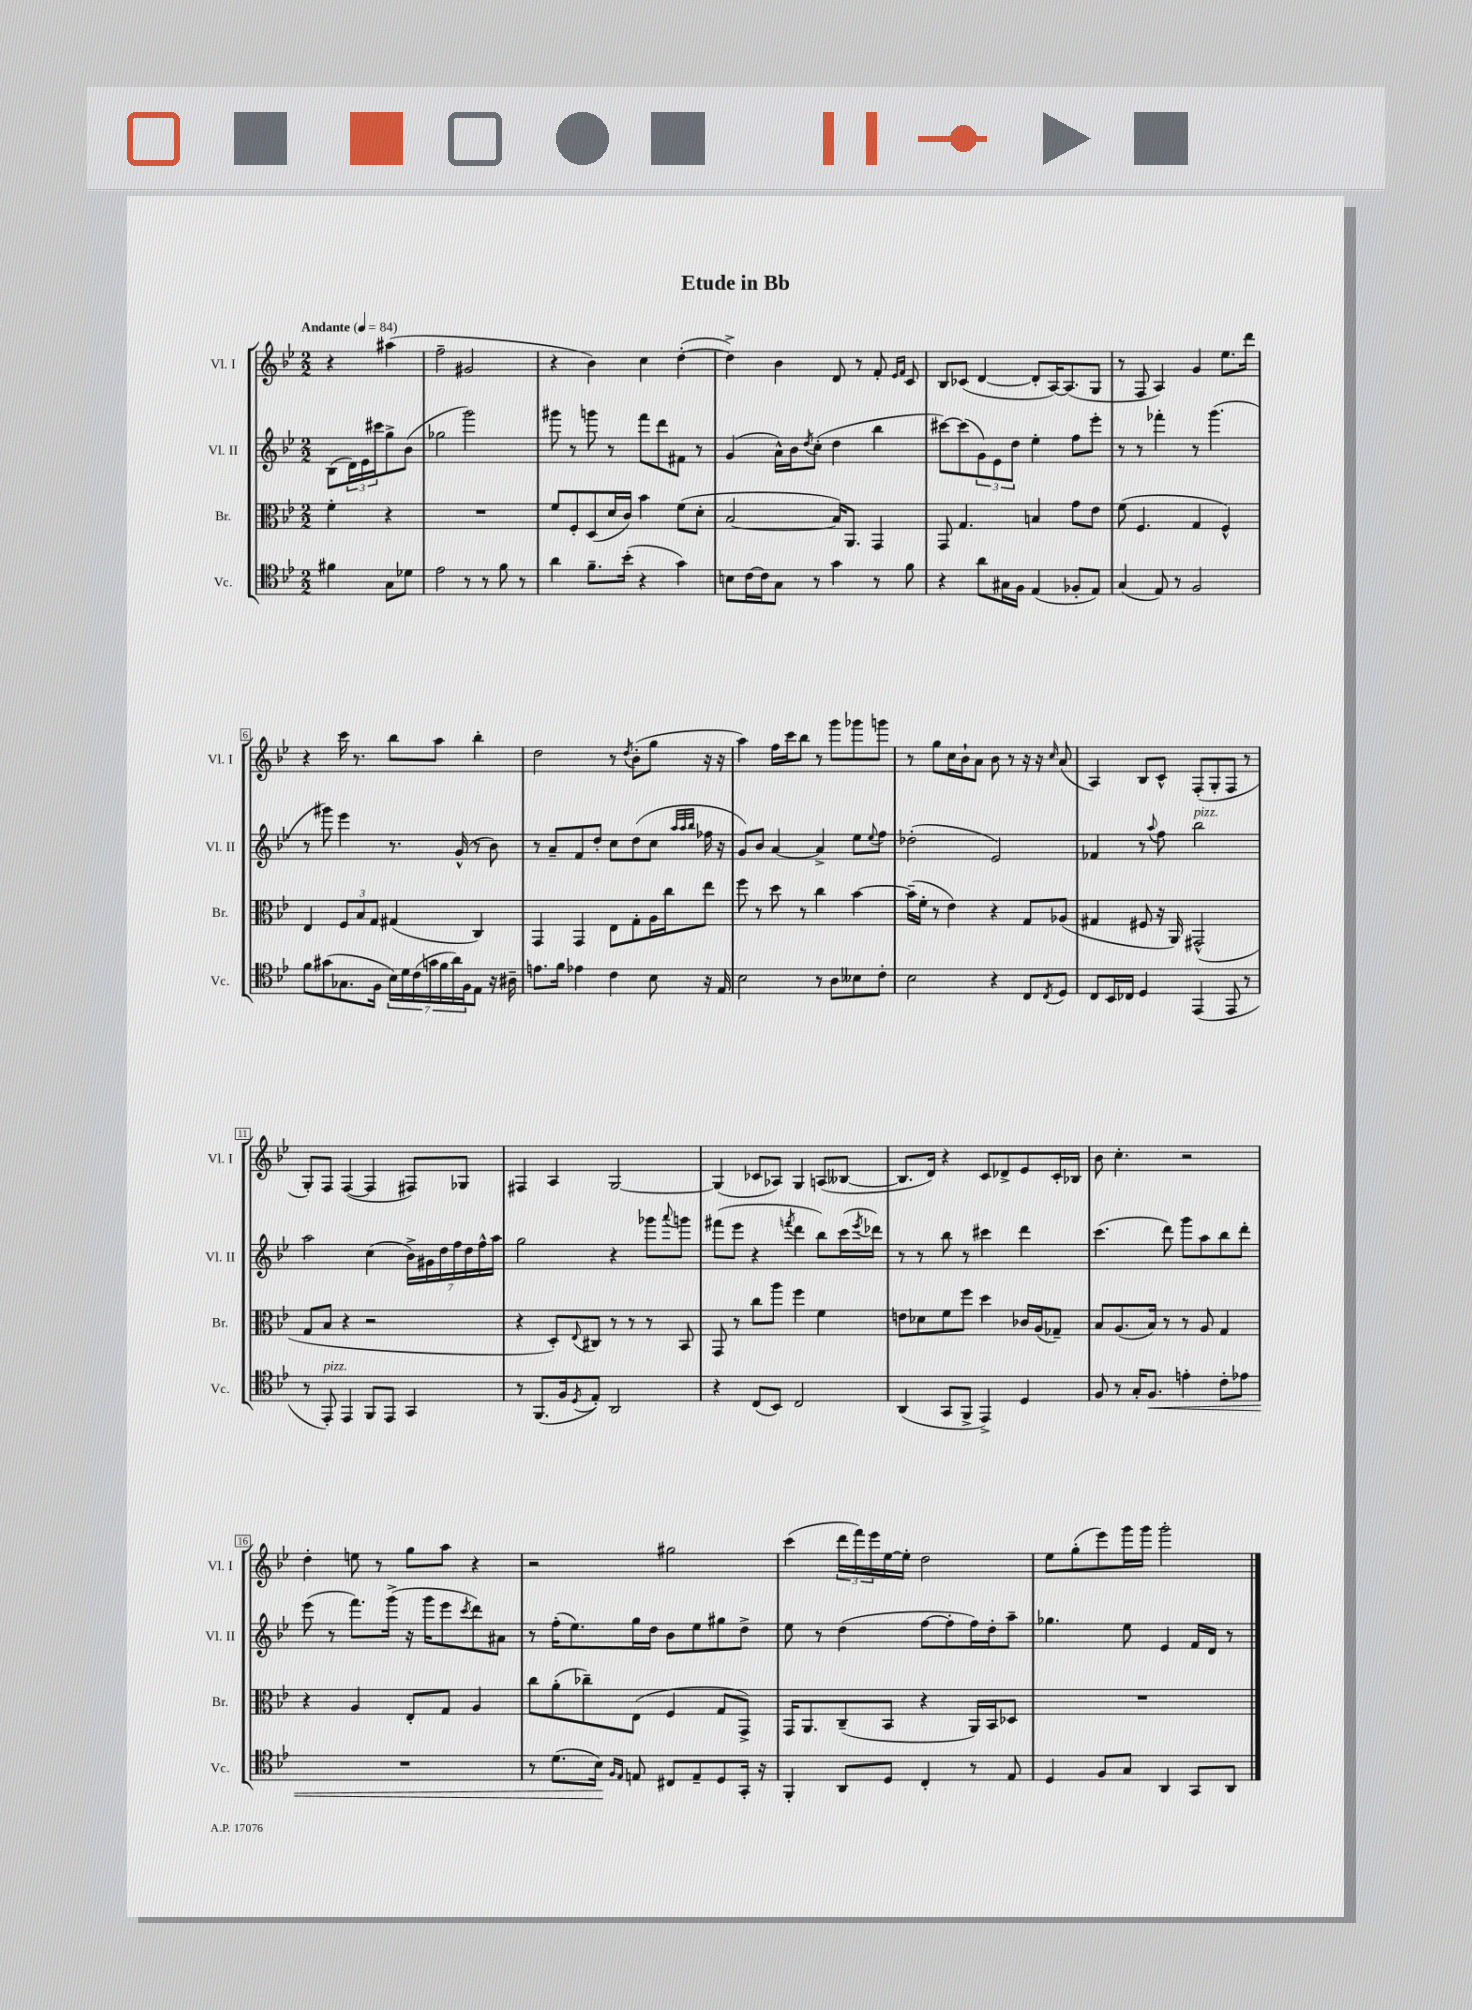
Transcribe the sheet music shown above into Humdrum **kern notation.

**kern	**kern	**kern	**kern
*staff4	*staff3	*staff2	*staff1
*clefC4	*clefC3	*clefG2	*clefG2
*k[b-e-]	*k[b-e-]	*k[b-e-]	*k[b-e-]
*M2/2	*M2/2	*M2/2	*M2/2
*MM84	*MM84	*MM84	*MM84
4f#\	4f'\	(8B-\L	4r
.	.	24d\L)	.
.	.	24e-\	.
.	.	24ccc#\J	.
8G\L	4r	8gg^\	(4aa#\
8d-\J	.	(8b-\J	.
=	=	=	=
2e-\	1r	2gg-\	2ff~\
8r	.	2ggg\)	2g#/
8r	.	.	.
8f\	.	.	.
8r	.	.	.
=	=	=	=
4a\	8f/L	8ggg#\	4r
.	8F'/	8r	.
8.f~\L	(8D/	8ggg\	4b-\)
.	16d/L	8r	.
(16b-'\Jk	16c/JJ)	.	.
4r	4b-\	8fff\L	4cc\
.	.	8ddd\	.
4g\)	(8f\L	8f#\J	([4dd'\
.	8d'\J	8r	.
=	=	=	=
8B\L	[2B-/	(4g/	4dd^\])
[16c\L	.	.	.
16c\]J	.	.	.
8G\J	.	16a^^\LL)	4b-\
.	.	16b-\J	.
.	.	8qdd/	.
8r	.	(8cc'\J	.
4g\	16B-/]LK)	4dd\	8d/
.	8.AA/J	.	.
.	.	.	8r
8r	4GG/	4bb-\	8f'/
.	.	.	16qqe-/LL
.	.	.	16qqf/JJ
8f\	.	.	8c/
=	=	=	=
4r	8GG/	[8ccc#\L)	8B-/L
.	4.G/	(8ccc#\]	(8c-/J
8a\L	.	12g\)	[4d/
.	.	12e-\	.
16G#\L	.	.	.
.	.	12dd\J	.
16F\JJ	.	.	.
(4E-/	4B/	4ee-'\	8d'/]L
.	.	.	[16A/K)
.	.	.	(8.A/]
8F-'/L	8g\L	8ff\L	.
8E-/J)	8e-\J	8eee-'\J	8G/J
=	=	=	=
(4G/	(8f\	8r	8r
.	4.F/	8r	8F/
8E-/)	.	4fff-'\	4A/)
8r	.	.	.
2F/	4G/	8r	4g/
.	.	(4.ggg\	.
.	4F^^/)	.	8.ee-\L
.	.	.	16ddd\Jk
=	=	=	=
8f\L	4E-/	8r	4r
(8g#\	.	8ggg#\)	.
8.G-\	12F/L	4eee-\	16ccc\
.	.	.	8.r
.	12B-/	.	.
.	12G/J	.	.
16F\Jk	.	.	.
28B-\LL)	(4G#/	8.r	8bb-\L
28d\	.	.	.
(28c\	.	.	.
28g\	.	.	.
.	.	.	8aa\J
28f\	.	.	.
28a\)	.	.	.
.	.	(16g^^/	.
28F\J	.	.	.
8E-\J	4C/)	8r	4bb-'\
16r	.	8b-\)	.
16A#~\	.	.	.
=	=	=	=
8.e\L	4GG/	8r	2dd\
.	.	8a~/L	.
16f\Jk	.	.	.
4e-\	4GG/	8f/	.
.	.	8dd'/J	.
4c\	8E-\L	8cc\L	8r
.	.	.	8qdd/
.	8G'\	(8dd\	(8b-'\L
8B-\	16A\L	8cc\J	8gg\J
.	16cc\J	.	.
.	.	32qqaa/LLL	.
.	.	32qqaa/	.
.	.	32qqbb-/JJJ	.
16r	8ee-\J	16ff-\	16r
16E-/	.	16r	16r
=	=	=	=
2B-\	8ff\	8g/L)	4aa\)
.	8r	8b-/J	.
.	8dd\	[4a/	16ff\LL
.	.	.	16ccc\J
.	8r	.	8bb-\J
8r	4cc\	4a^/]	8r
8A\L	.	.	8ggg\L
8B--\	[4b-\	8ee-\L	8ggg-\
.	.	8qqee-/	.
8c'\J	.	8ff\J	8ggg\J
=	=	=	=
2B-\	(16b-~\]LL	(2dd-'\	8r
.	16f'\JJ	.	.
.	8r	.	8gg\L
.	4e-\)	.	16cc\L
.	.	.	16b-`\J
.	.	.	8a\J
4r	4r	2e-/)	8b-\
.	.	.	8r
8C/L	8G/L	.	16r
.	.	.	16r
8qC/	.	.	16qqcc/
8D/J	(8A-/J	.	(8a/
=	=	=	=
8C/L	4G#/	4f-/	4A/)
16BB-/L	.	.	.
16C-/JJ	.	.	.
4D/	8F#/	8r	8B-/L
.	.	8qqaa/	.
.	16r	8ff\	8c^^/J
.	16AA/)	.	.
(4EE-/	(2GG#^^/	2bb-\	(8F'/L
.	.	.	8G'/
8EE-/	.	.	8F/J
8r	.	.	8r
=	=	=	=
8r	8G/L	2aa\	8G'/L)
8EE-'/)	8B-/J	.	8F/J
4EE-/	4r	.	([4F/
8FF/L	2r	(4cc\	4F/]
8EE-/J	.	.	.
4GG/	.	28b-^\LL)	8F#/L)
.	.	28g#\	.
.	.	28dd\	.
.	.	28ff\	.
.	.	.	8G-/J
.	.	28dd\	.
.	.	28ff^^\	.
.	.	28aa\JJ	.
=	=	=	=
8r	4r	2gg\	4F#/
(8.FF/L	.	.	.
.	8D'/L)	.	4A/
16F/k	.	.	.
8qD/	8qqE-/	.	.
8E-'/J)	8C#/J	.	.
2AA/	8r	4r	[2G/
.	8r	.	.
.	8r	8ggg-\L	.
.	.	8qqaaa/	.
.	8BB-/	8ggg\J	.
=	=	=	=
4r	8GG/	(8fff#\L	(4G/]
.	8r	8eee-\J	.
(8C/L	8cc\L	4r	8c-/L
8BB-/J)	8aa\J	.	8A-/J)
.	.	8qfff/	.
2C/	4ff\	4ddd\	4G/
.	4f\	8bb-\L)	(8A/L
.	.	(16ccc\L	[8B--/J
.	.	8qeee-/	.
.	.	16ddd-\JJ)	.
=	=	=	=
(4AA/	8e\L	8r	8.B--/]L
.	8d-\	8r	.
.	.	.	16d/Jk)
8GG/L	8f\	8bb-\	4r
8FF^/J	8ff\J	8r	.
4EE-^/)	4dd\	4ccc#\	8c/L
.	.	.	8d-^/
4D/	16c-/LL	4ddd\	8e-/
.	(16A/J	.	.
.	8G-~/J)	.	16c'/L
.	.	.	16B-/JJ
=	=	=	=
8F/	8B-/L	(4.ccc\	8b-\
8r	(8.A/	.	4.cc'\
16G'/LK	.	.	.
8.F/J	16B-/Jk)	.	.
.	8r	8ddd\)	.
4e'\	8r	8ggg\L	2r
.	8A/	8aa\	.
8c'\L	4G/	8bb-\	.
8e-\J	.	8ddd'\J	.
=	=	=	=
1r	4r	(8eee-\	4dd'\
.	.	8r	.
.	4A/	8.fff\L)	8ee\
.	.	.	8r
.	.	(16ggg^\Jk	.
.	8E-'/L	16r	8gg\L
.	.	16ggg\LK	.
.	8G/J	8eee-\	8aa\J
.	.	8qccc/	.
.	4A/	8ddd\)	4r
.	.	8a#\J	.
=	=	=	=
8r	8cc\L	8r	2r
(8.d\L	(8a'\	(16ff'\LK	.
.	.	8.ee-\)	.
.	8cc-~\)	.	.
16B-\Jk)	.	.	.
16qqF/LL	.	.	.
16qqE-/JJ	.	.	.
8E/	(8E-\J	16gg\L	.
.	.	16dd\JJ	.
8C#/L	4F/	8b-\L	2gg#\
8E~/	.	8ee-\	.
8D/	8G/L	8gg#\	.
16GG'/Jk	8GG^/J)	8dd^\J	.
16r	.	.	.
=	=	=	=
4FF'/	16GG/LK	8ee-\	(4ccc\
.	8.AA/	.	.
.	.	8r	.
8AA/L	(8C~/	(4dd\	24ddd\LL
.	.	.	24fff\)
.	.	.	24eee-\
8D/J	8BB-/J	.	[16ee-\
.	.	.	16ee-'\]JJ
4C'/	4r	[8ff\L	2dd\
.	.	8ff'\]	.
8r	16AA/LL)	16ff\L)	.
.	16BB-/J	16dd'\J	.
8E-/	8D-/J	8aa~\J	.
=	=	=	=
4D/	1r	4.gg-\	8ee-\L
.	.	.	(8gg'\
8F/L	.	.	8eee-\)
8G/J	.	8ee-\	16ggg\L
.	.	.	16ggg\JJ
4AA/	.	4e-/	2ggg'\
8GG/L	.	16f/LL	.
.	.	16d/JJ	.
8AA/J	.	8r	.
==	==	==	==
*-	*-	*-	*-
